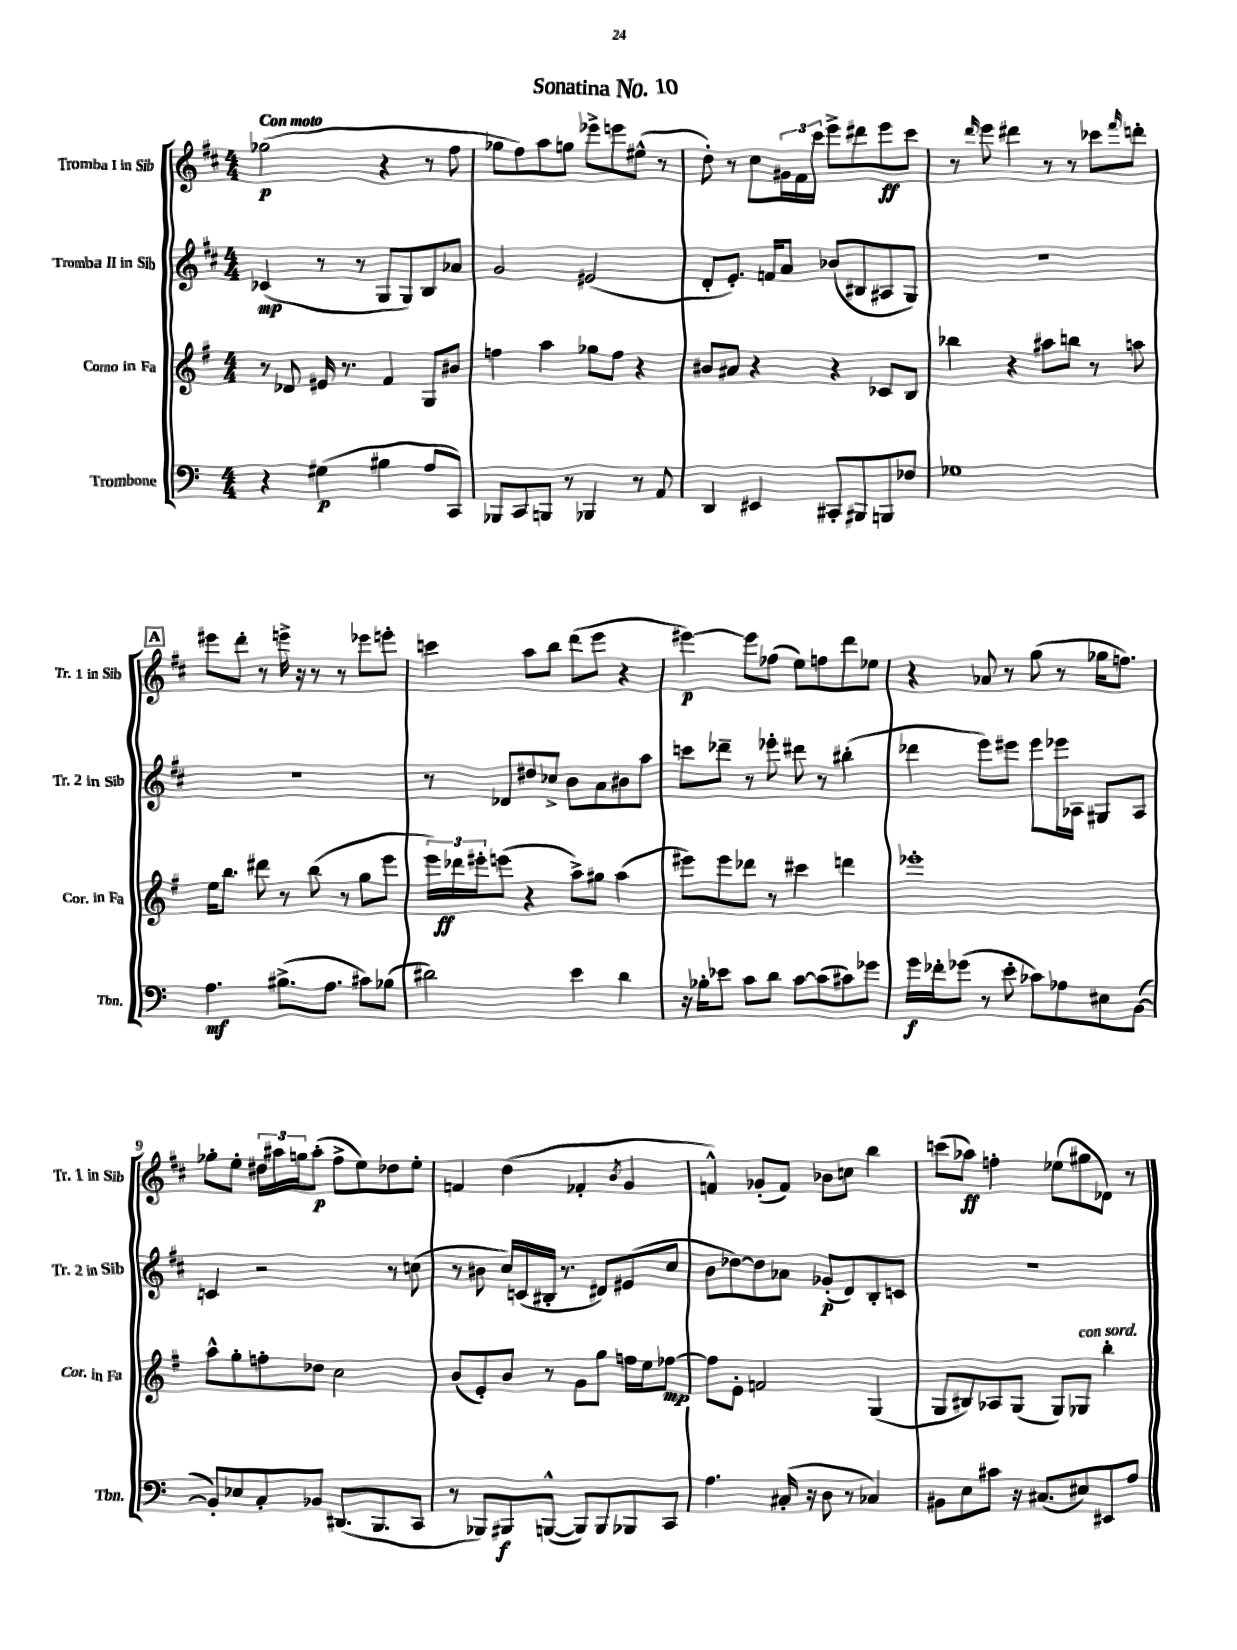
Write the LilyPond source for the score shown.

\header { title = "Sonatina No. 10" }
<<
\new StaffGroup <<
\new Staff = "s0" \with { instrumentName = "Tromba I in Sib" shortInstrumentName = "Tr. 1 in Sib" } {
    \clef treble \key d \major \numericTimeSignature \time 4/4 \tempo "Con moto"
    ges''2\p( r4 r8 fis''8 |
    ges''8 fis''8) a''8 g''8 ees'''8-> e'''8 eis''8-^( r8 |
    d''8-.) r8 cis''8 \tuplet 3/2 { gis'16 fis'16 cis'''16 } e'''8-> dis'''8 e'''8\ff cis'''8 |
    r8 \grace { d'''16 } e'''8 dis'''4 r8 r8 ces'''8 \grace { fis'''16 } d'''8-. |
    \mark \markup { \box "A" } eis'''8 d'''8-. r8 e'''16-> r16 r8 r8 ees'''8 e'''8-. |
    c'''4 a''8 b''8 d'''8( e'''8 r4 |
    eis'''4~\p) eis'''8 fes''8( e''8) f''8 d'''8 ees''8 |
    r4 aes'8 r8 g''8( r8 ges''16 f''8.) |
    ges''8-. e''8-. \tuplet 3/2 { dis''16 ais''16 g''16 } ais''8-.\p( fis''8-> e''8) des''8 e''8-. |
    f'4 d''4( fes'4-. \acciaccatura { b'8 } g'4 |
    f'4-^) ges'8-.( f'8) bes'8 c''8 b''4 |
    c'''8( aes''8\ff) f''4-. ees''8( gis''8 des'8) r8 \bar "|." |
}
\new Staff = "s1" \with { instrumentName = "Tromba II in Sib" shortInstrumentName = "Tr. 2 in Sib" } {
    \clef treble \key d \major \numericTimeSignature \time 4/4
    ces'4\mp( r8 r8 g8 g8) b8 aes'8 |
    g'2 eis'2( |
    d'8-. e'8.-.) f'16 a'8 bes'8( bis8 ais8 g8) |
    R1 |
    \mark \markup { \box "A" } r1 |
    r8 des'8 dis''8 ces''8-> b'8 a'8 bis'8 a''8 |
    c'''8 des'''8-- r8 ees'''8-. dis'''8 r8 bis''4-.( |
    des'''4 e'''8) eis'''8 eis'''8 ees'''16 aes16 gis8 aes8 |
    c'4 r2 r8 c''8( |
    r8 bis'8 cis''16) c'16( bis16-. r8. dis'8) eis'8( cis''8 |
    b'8 des''8~) des''8 aes'8 ges'8-.\p( d'8) b8-. c'8 |
    R1 \bar "|." |
}
\new Staff = "s2" \with { instrumentName = "Corno in Fa" shortInstrumentName = "Cor. in Fa" } {
    \clef treble \key g \major \numericTimeSignature \time 4/4
    r8 des'8 eis'16 r8. fis'4 g8 bis'8 |
    f''4 a''4 ges''8 f''8 r4 |
    bis'8 ais'8 r4 r4 ces'8 b8 |
    bes''4 r4 ais''8 b''8 r8 a''8 |
    \mark \markup { \box "A" } e''16 b''8. dis'''8 r8 b''8( r8 g''8 e'''8 |
    \tuplet 3/2 { e'''16) des'''16\ff eis'''16-. } e'''8( r4 a''8->) gis''8 a''4( |
    eis'''8) eis'''8 des'''8 r8 cis'''4 d'''4 |
    ees'''1-. |
    a''8-^ g''8-. f''8-. des''8 c''2 |
    b'8( e'8-.) b'8 r8 g'8 g''8 f''16 e''16 fes''8~\mp |
    fes''8 e'8-. f'2 g4( |
    g8 bis8) aes8 g8( g8) ges8^\markup { \italic "con sord." } b''4-. \bar "|." |
}
\new Staff = "s3" \with { instrumentName = "Trombone" shortInstrumentName = "Tbn." } {
    \clef bass \key c \major \numericTimeSignature \time 4/4
    r4 gis4\p( bis4 a8 c,8) |
    bes,,8 c,8 b,,8 r8 bes,,4 r8 a,8 |
    d,4 eis,4 cis,8-. bis,,8 b,,8 fes8 |
    ges1 |
    \mark \markup { \box "A" } a4.\mf bis8.->( a8. cis'8) bes8( |
    dis'2) e'4 dis'4 |
    r16 bes16-. ees'8 c'8 d'8 c'8~ c'8( cis'8) ges'8 |
    g'16\f fes'16-. ges'8( r8 e'8-. ces'8) aes8 eis8 b,8~( |
    b,8-.) ees8 c8-. bes,8 dis,8.( b,,8. c,8 |
    r8 bes,,8) bis,,8\f b,,8~-^( b,,8) b,,8 bes,,8 c,8 |
    a4. cis16-.( r16 d8 r8 ces4) |
    bis,8 e8 cis'8 r16 cis8.( eis8) eis,8 a8 \bar "|." |
}
>>
>>
